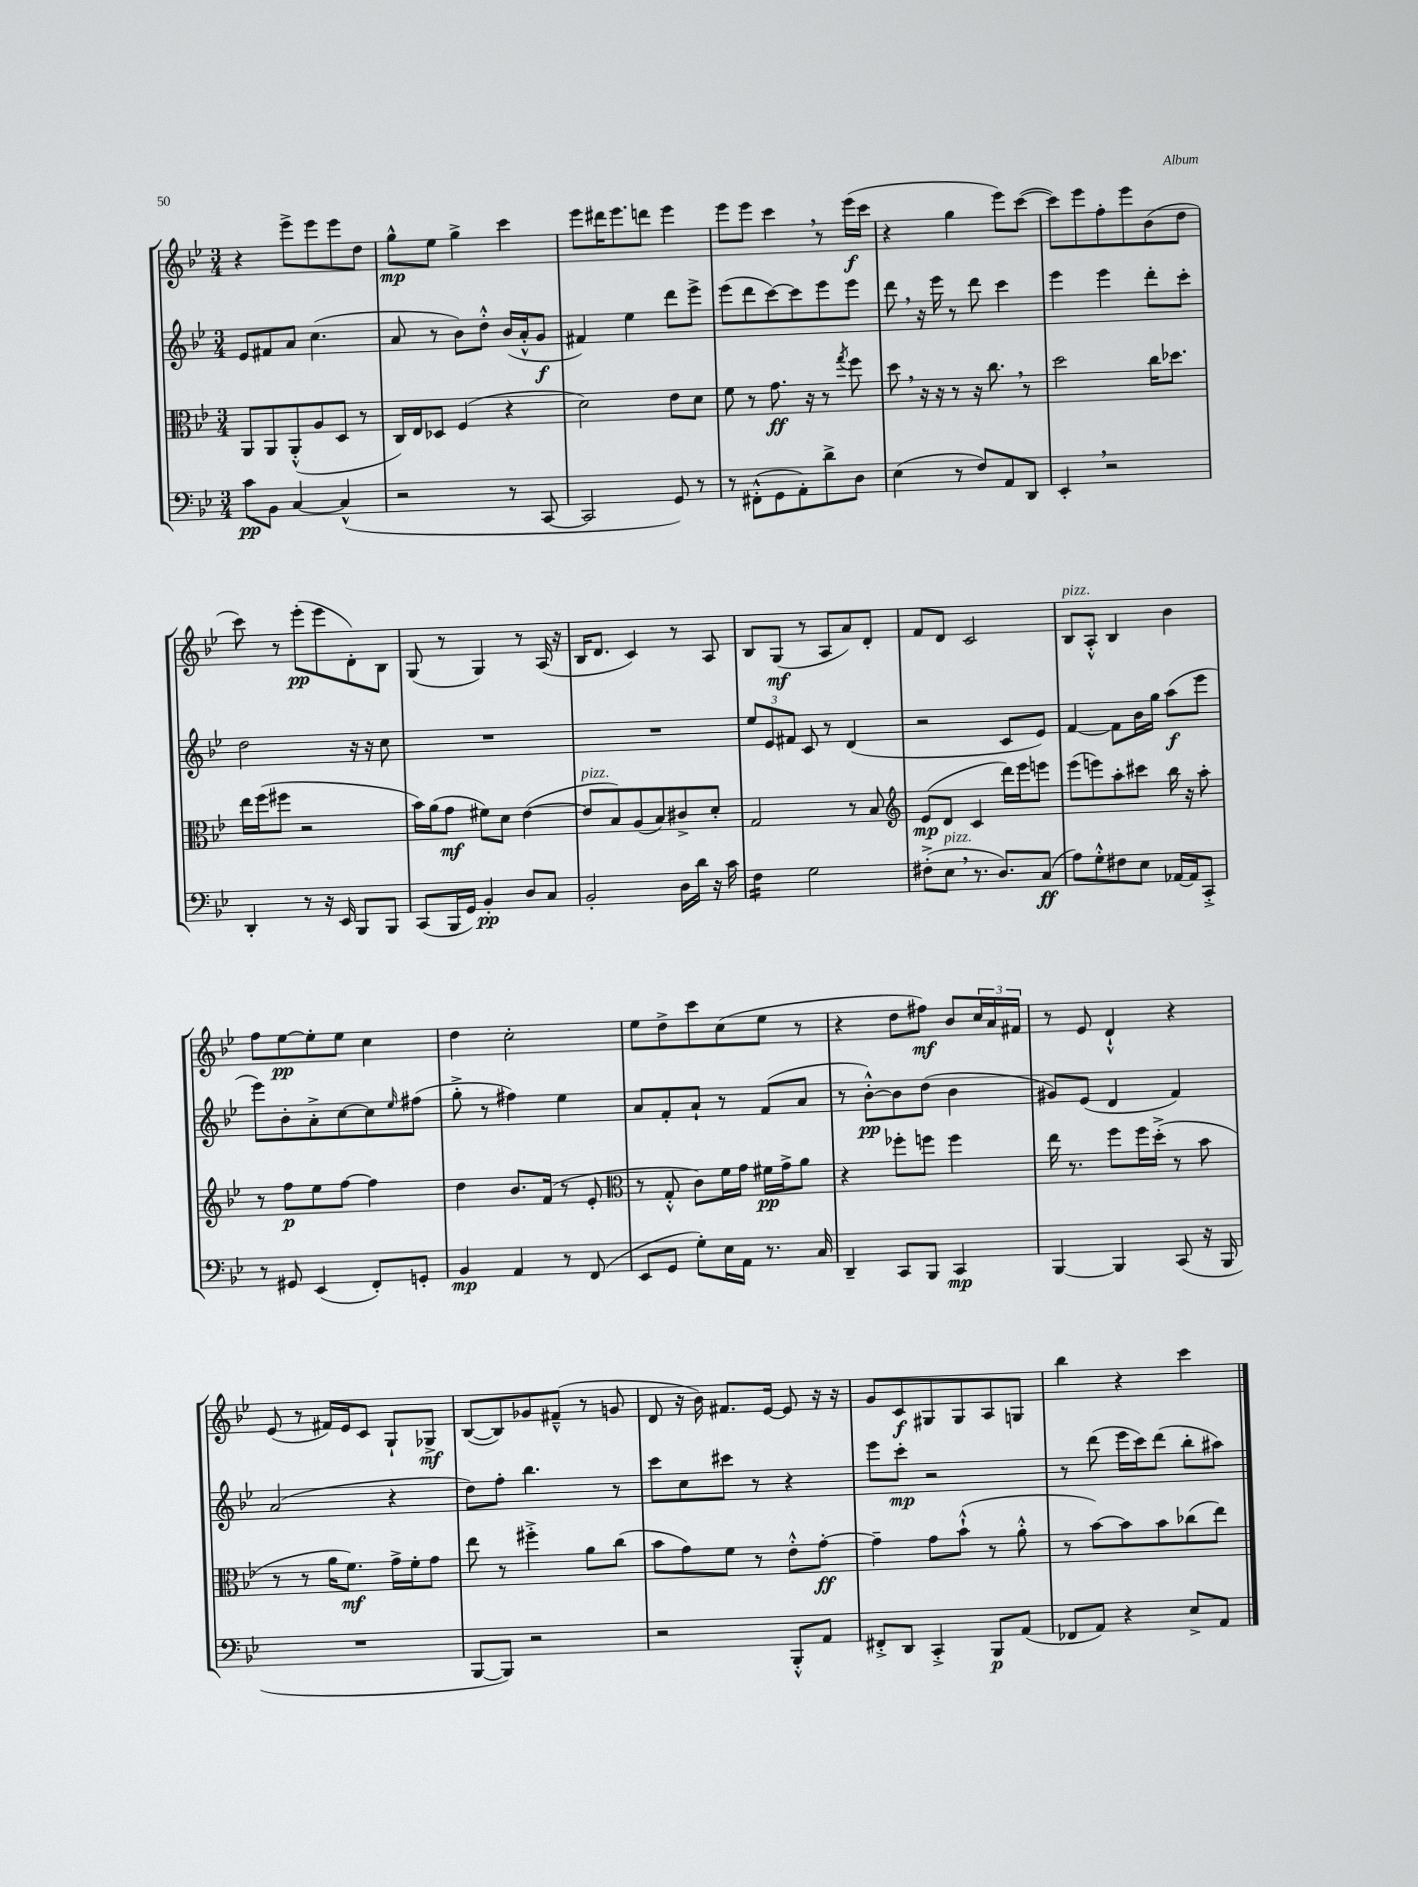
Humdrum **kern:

**kern	**dynam	**kern	**dynam	**kern	**dynam	**kern	**dynam
*part4	*part4	*part3	*part3	*part2	*part2	*part1	*part1
*staff4	*staff4	*staff3	*staff3	*staff2	*staff2	*staff1	*staff1
*clefF4	*	*clefC3	*	*clefG2	*	*clefG2	*
*k[b-e-]	*	*k[b-e-]	*	*k[b-e-]	*	*k[b-e-]	*
*M3/4	*	*M3/4	*	*M3/4	*	*M3/4	*
=119	=119	=119	=119	=119	=119	=119	=119
8c\L	pp	8AA/L	.	8e-/L	.	4r	.
8BB-\J	.	8AA/	.	8f#X/	.	.	.
[4C/	.	(8AA'^^/	.	8a/J	.	8eee-^\L	.
.	.	8A/	.	(4.cc\	.	8eee-\	.
(4C^^/]	.	8D/J	.	.	.	8eee-\	.
.	.	8r	.	.	.	8dd\J	.
=120	=120	=120	=120	=120	=120	=120	=120
2r	.	16C/LL)	.	8a/	.	8gg^^\L	mp
.	.	16E-/J	.	.	.	.	.
.	.	8D-X/J	.	8r	.	8ee-\J	.
.	.	(4F/	.	8b-\L)	.	4gg^\	.
.	.	.	.	8dd'^^\J	.	.	.
8r	.	4r	.	(16b-/LL	.	4ccc\	.
.	.	.	.	16a'^^/J	.	.	.
[8CC/	.	.	.	8g/J	f	.	.
=121	=121	=121	=121	=121	=121	=121	=121
2CC/]	.	2d\)	.	4f#X/)	.	8eee-\L	.
.	.	.	.	.	.	16ddd#X\K	.
.	.	.	.	.	.	8.eee-\	.
.	.	.	.	4ee-\	.	.	.
.	.	.	.	.	.	8dddn\J	.
8GG/)	.	8e-\L	.	8ddd\L	.	4eee-\	.
8r	.	8d\J	.	8eee-^\J	.	.	.
=122	=122	=122	=122	=122	=122	=122	=122
8r	.	8f\	.	(8eee-\L	.	8eee-\L	.
(8FF#X'^^\L	.	8r	.	8ddd\	.	8eee-\J	.
8GG\	.	8.g\	ff	[8ccc\)	.	4ccc,\	.
8AA'\)	.	.	.	8ccc\]	.	.	.
.	.	16r	.	.	.	.	.
8d^\	.	8r	.	8eee-\	.	8r	.
.	.	8qgg/	.	.	.	.	.
8D\J	.	8ff\	.	8eee-\J	.	(16eee-\LL	f
.	.	.	.	.	.	16ccc\JJ	.
=123	=123	=123	=123	=123	=123	=123	=123
(4E-\	.	8dd,\	.	8ddd,\	.	4r	.
.	.	16r	.	16r	.	.	.
.	.	16r	.	16eee-\	.	.	.
8r	.	8r	.	8r	.	4gg\	.
8F/L)	.	16r	.	8ddd\	.	.	.
.	.	8.cc,\	.	.	.	.	.
8AA/	.	.	.	4ccc\	.	8eee-\L)	.
8DD/J	.	8r	.	.	.	([8ccc\J	.
=124	=124	=124	=124	=124	=124	=124	=124
4EE-',/	.	2dd\	.	4eee-\	.	8ccc\L])	.
.	.	.	.	.	.	8eee-\	.
2r	.	.	.	4eee-\	.	8ff'\	.
.	.	.	.	.	.	8eee-\	.
.	.	16cc\KL	.	8ddd'\L	.	(8b-\	.
.	.	8.dd-X\J	.	.	.	.	.
.	.	.	.	8ccc'\J	.	8dd\J	.
!!LO:LB:g=z
=125	=125	=125	=125	=125	=125	=125	=125
4DD'/	.	16ee-\LL	.	2dd\	.	8ccc\)	.
.	.	(16ff\J	.	.	.	.	.
.	.	8ff#X\J	.	.	.	8r	.
8r	.	2r	.	.	.	(8eee-'\L	pp
16r	.	.	.	.	.	8eee-\	.
16EE-/	.	.	.	.	.	.	.
8BBB-/L	.	.	.	16r	.	8d'\)	.
.	.	.	.	16r	.	.	.
8BBB-/J	.	.	.	8cc\	.	8B-\J	.
=126	=126	=126	=126	=126	=126	=126	=126
(8CC/L	.	16b-\LL)	.	2.r	.	(8G/	.
.	.	(16a\J	.	.	.	.	.
16BBB-/L	.	8g\J	mf	.	.	8r	.
16GG/JJ)	.	.	.	.	.	.	.
4BB-'/	pp	8f#X\L)	.	.	.	4G/)	.
.	.	8d\J	.	.	.	.	.
8D/L	.	([4e-\	.	.	.	8r	.
8C/J	.	.	.	.	.	(16A/	.
.	.	.	.	.	.	16r	.
=127	=127	=127	=127	=127	=127	=127	=127
!	!	!LO:TX:a:i:t=pizz.	!	!	!	!	!
2BB-'/	.	8e-/L]	.	2.r	.	16B-/KL	.
.	.	.	.	.	.	8.d/J	.
.	.	8B-/)	.	.	.	.	.
.	.	(8A/	.	.	.	4c/)	.
.	.	8B-/)	.	.	.	.	.
16D\LL	.	8c#X^/	.	.	.	8r	.
16d\JJ	.	.	.	.	.	.	.
16r	.	8d'/J	.	.	.	8A/	.
16c\	.	.	.	.	.	.	.
=128	=128	=128	=128	=128	=128	=128	=128
*tremolo	*	*	*	*	*	*	*
16F\LL	.	2G/	.	12ee-/L	.	8B-/L	.
16F\	.	.	.	.	.	.	.
.	.	.	.	12e-/	.	.	.
16F\	.	.	.	.	.	(8G/J	mf
.	.	.	.	12f#X/J	.	.	.
16F\JJ	.	.	.	.	.	.	.
*Xtremolo	*	*	*	*	*	*	*
2G\	.	.	.	8c/	.	8r	.
.	.	.	.	8r	.	8A/L	.
.	.	8r	.	(4d/	.	8a/)	.
.	.	8B-/	.	.	.	8d'/J	.
=129	=129	=129	=129	=129	=129	=129	=129
*	*	*clefG2	*	*	*	*	*
(8F#X'^\L	.	(8e-/L	mp	2r	.	8f/L	.
!LO:TX:a:i:t=pizz.	!	!	!	!	!	!	!
8E-,\J	.	8d/J	.	.	.	8d/J	.
8.r	.	4c/	.	.	.	2c/	.
8.D/L)	.	.	.	.	.	.	.
.	.	16ddd\LL)	.	8c/L	.	.	.
.	.	16eee-\J	.	.	.	.	.
(8C/J	ff	8eeen\J	.	8e-/J)	.	.	.
=130	=130	=130	=130	=130	=130	=130	=130
!	!	!	!	!	!	!LO:TX:a:i:t=pizz.	!
8A\L)	.	(8eee-\L	.	[4f/	.	8B-/L	.
8G'^^\	.	8eeen\)	.	.	.	8A'^^/J	.
8F#X\	.	8aa'\	.	8f\L]	.	4B-/	.
8E-\J	.	8ccc#X\J	.	16b-\L	.	.	.
.	.	.	.	16gg\JJ	.	.	.
[16AA-X/LL	.	16bb-\	.	(8aa\L	f	4b-\	.
16AA-/J]	.	16r	.	.	.	.	.
8CC'^/J	.	8aa'\	.	8eee-\J	.	.	.
!!LO:LB:g=z
=131	=131	=131	=131	=131	=131	=131	=131
8r	.	8r	.	8eee-\L)	.	8ff\L	.
8GG#X/	.	8ff\L	p	8b-'\	.	[8ee-\	pp
(4EE-/	.	8ee-\	.	8a'^\	.	8ee-'\]	.
.	.	[8ff\J	.	[8cc\	.	8ee-\J	.
8FF'/L)	.	4ff\]	.	8cc\]	.	4cc\	.
.	.	.	.	16qqee-/	.	.	.
8GGn'/J	.	.	.	(8ff#X\J	.	.	.
=132	=132	=132	=132	=132	=132	=132	=132
4BB-/	mp	4dd\	.	8gg'^\	.	4dd\	.
.	.	.	.	8r	.	.	.
4AA/	.	8.b-/L	.	4ff#X\)	.	2cc'\	.
.	.	(16f/Jk	.	.	.	.	.
8r	.	8r	.	4ee-\	.	.	.
(8FF/	.	8e-'/	.	.	.	.	.
=133	=133	=133	=133	=133	=133	=133	=133
*	*	*clefC3	*	*	*	*	*
8EE-/L	.	8r	.	8a/L	.	8ee-\L	.
8GG/J	.	8G'^^/	.	8f'/	.	8dd^\	.
8G'\L)	.	8c\L)	.	8a`/J	.	8ccc\	.
16E-\L	.	16f\L	.	8r	.	(8cc\	.
16AA\JJ	.	16g\JJ	.	.	.	.	.
8.r	.	16f#X\LL	pp	(8f/L	.	8ee-\J	.
.	.	16g^\J	.	.	.	.	.
.	.	8a\J	.	8a/J	.	8r	.
16C/	.	.	.	.	.	.	.
=134	=134	=134	=134	=134	=134	=134	=134
4DD~/	.	4r	.	8r	.	4r	.
.	.	.	.	[8b-'^^\L)	pp	.	.
8CC/L	.	8ff-X'\L	.	8b-\]	.	8dd\L	.
8BBB-/J	.	8ffn\J	.	(8dd\J	.	8ff#X\J)	mf
4CC/	mp	4ff\	.	4b-\	.	8b-/L	.
.	.	.	.	.	.	24cc/L	.
.	.	.	.	.	.	24a/	.
.	.	.	.	.	.	24f#X/JJ	.
=135	=135	=135	=135	=135	=135	=135	=135
[4BBB-/	.	16ee-\	.	8g#X/L)	.	8r	.
.	.	8.r	.	.	.	.	.
.	.	.	.	(8e-/J	.	8e-/	.
4BBB-/]	.	8ff\L	.	4d/	.	4d`^^/	.
.	.	16ff\L	.	.	.	.	.
.	.	(16dd'^\JJ	.	.	.	.	.
(8CC/	.	8r	.	4f/)	.	4r	.
16r	.	8b-\	.	.	.	.	.
16BBB-/	.	.	.	.	.	.	.
!!LO:LB:g=z
=136	=136	=136	=136	=136	=136	=136	=136
2.r	.	8r	.	(2a/	.	(8e-/	.
.	.	8r	.	.	.	8r	.
.	.	16a\KL	.	.	.	16f#X/LL)	.
.	.	8.f\J)	mf	.	.	16e-/J	.
.	.	.	.	.	.	8c/J	.
.	.	16g^\LL	.	4r	.	8G`/L	.
.	.	16f'\J	.	.	.	.	.
.	.	8g\J	.	.	.	8G-X^/J	mf
=137	=137	=137	=137	=137	=137	=137	=137
[8BBB-/L	.	8ee-\	.	8dd\L)	.	([8B-/L	.
8BBB-/J])	.	8r	.	8ff'\J	.	8B-/])	.
2r	.	4ff#X'^\	.	4.bb-\	.	8g-X/	.
.	.	.	.	.	.	(8f#X~^^/J	.
.	.	8a\L	.	.	.	8r	.
.	.	(8cc\J	.	8r	.	8gn/	.
=138	=138	=138	=138	=138	=138	=138	=138
2r	.	8b-\L	.	8ccc\L	.	8d/	.
.	.	8g\)	.	8cc\	.	16r	.
.	.	.	.	.	.	16b-\)	.
.	.	8f\J	.	8ccc#X\J	.	8.f#X/L	.
.	.	8r	.	8r	.	.	.
.	.	.	.	.	.	[16e-/Jk	.
8BBB-'^^/L	.	8e-'^^\L	.	4r	.	8e-/]	.
8AA/J	.	[8g'\J	ff	.	.	16r	.
.	.	.	.	.	.	16r	.
=139	=139	=139	=139	=139	=139	=139	=139
8FF#X'^/L	.	4g~\]	.	8eee-\L	.	8g/L	.
8DD/J	.	.	.	8ccc'\J	mp	8c/	f
4CC'^/	.	8g\L	.	2r	.	8G#X/	.
.	.	(8b-`^^\J	.	.	.	8G#/	.
8BBB-/L	p	8r	.	.	.	8A/	.
(8AA/J	.	8a'^^\	.	.	.	8Gn/J	.
=140	=140	=140	=140	=140	=140	=140	=140
8FF-X/L	.	8r	.	8r	.	4bb-\	.
8AA/J)	.	[8b-\L)	.	(8ddd\	.	.	.
4r	.	8b-\]	.	16eee-\LL	.	4r	.
.	.	.	.	16ccc\J)	.	.	.
.	.	8b-\	.	(8ddd\J	.	.	.
8E-^/L	.	(8cc-X\	.	8bb-'\L	.	4ccc\	.
8AA/J	.	8ee-\J)	.	8aa#X\J)	.	.	.
==	==	==	==	==	==	==	==
*-	*-	*-	*-	*-	*-	*-	*-
